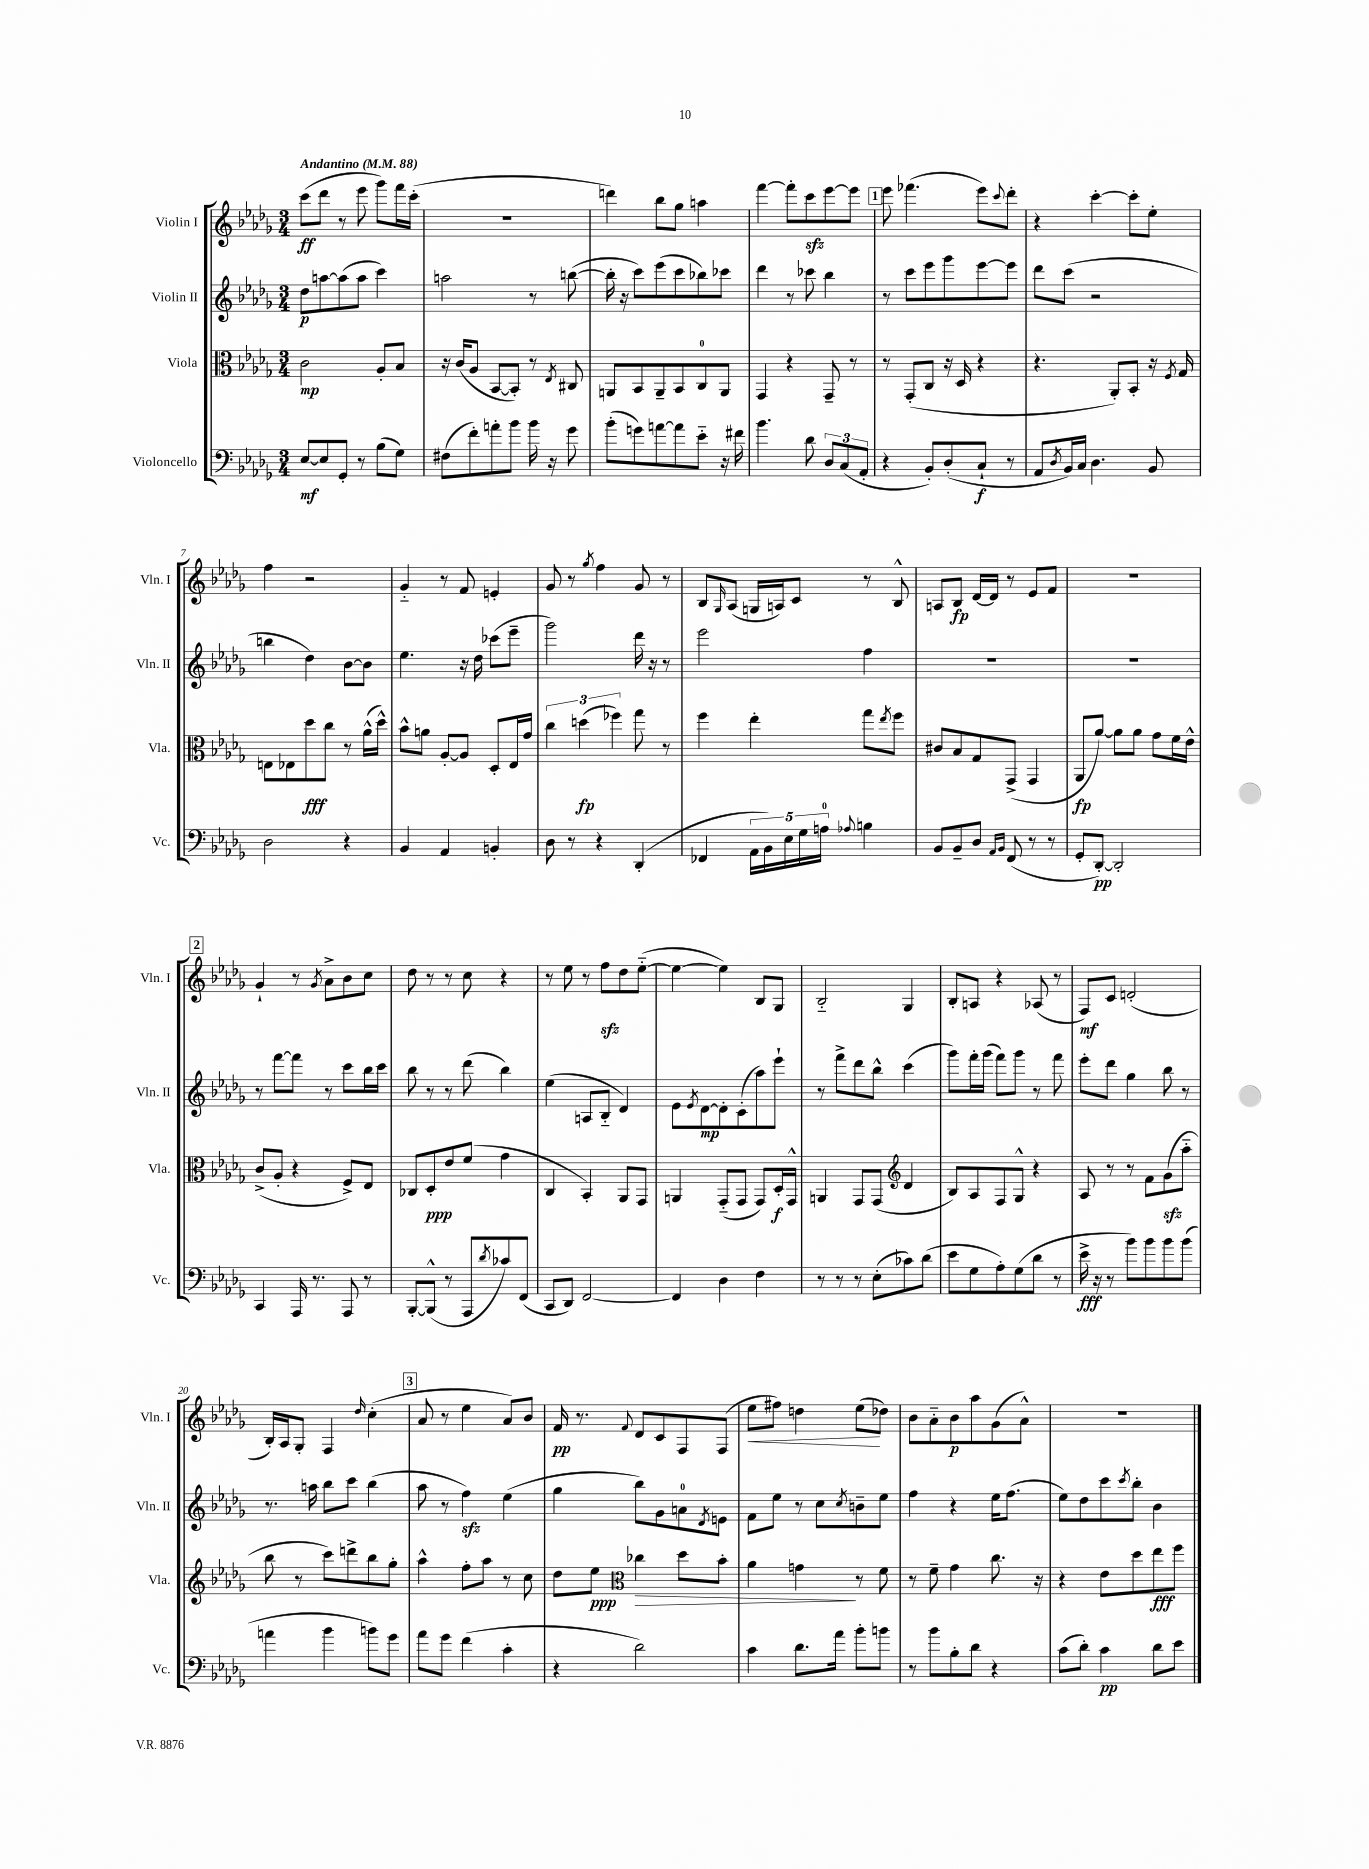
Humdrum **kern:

**kern	**kern	**kern	**kern
*staff4	*staff3	*staff2	*staff1
*clefF4	*clefC3	*clefG2	*clefG2
*k[b-e-a-d-g-]	*k[b-e-a-d-g-]	*k[b-e-a-d-g-]	*k[b-e-a-d-g-]
*M3/4	*M3/4	*M3/4	*M3/4
*MM88	*MM88	*MM88	*MM88
[8E-	2c	8dd-	(8ccc
8E-]	.	[8aa	8ddd-
8GG-'	.	(8aa]	8r
8r	.	8aa	8eee-
(8B-	8A-'	4ccc)	8ggg-)
8G-)	8B-	.	16fff
.	.	.	(16ccc'
=	=	=	=
(8F#	16r	2aa	2.r
.	(16c	.	.
8f')	8A-	.	.
8a'	[8BB-	.	.
8b-	8BB-'])	.	.
16b-	8r	8r	.
16r	.	.	.
.	8qE-	.	.
8g-	8C#	([8bb	.
=	=	=	=
(8b-'	8AA	16bb']	4ddd)
.	.	16r	.
8g)	8BB-	8ccc)	.
[8a	8AA~	(8eee-	8bb-
8a]	8BB-	8ccc	8gg-
8e-'~	8C	8bb-)	4aa
16r	8AA	8ccc-	.
16f#	.	.	.
=	=	=	=
4.b-	4GG-	4ddd-	[4fff
.	4r	8r	8fff']
8d-	.	8ccc-	8ccc
12D-	8GG-~	4bb-	[8eee-
(12C	.	.	.
.	8r	.	8eee-]
12AA-'	.	.	.
=	=	=	=
4r	8r	8r	8eee-
.	(8GG-'	8ccc	(4.fff-
8BB-')	8C	8eee-	.
(8D-'	16r	8ggg-	.
.	16D-	.	.
8C`	4r	[8eee-	8eee-)
.	.	.	8qqccc
8r	.	8eee-]	8ddd-'
=	=	=	=
8AA-	4.r	8ddd-	4r
8qD-	.	.	.
16BB-)	.	(8ccc	.
16C	.	.	.
4.D-	.	2r	[4ccc'
.	8AA-')	.	.
.	8BB-'	.	8ccc']
8BB-	16r	.	8ee-'
.	8qF	.	.
.	16G-	.	.
=	=	=	=
2D-	8E	4bb	4ff
.	8E-	.	.
.	8dd-	4dd-)	2r
.	8cc	.	.
4r	8r	[8b-	.
.	(16a-^^	8b-]	.
.	16dd-^^)	.	.
=	=	=	=
4BB-	8b-^^	4.ee-	4g-'~
.	8a	.	.
4AA-	[8A-'	.	8r
.	8A-]	16r	8f
.	.	16dd-	.
4BB'	8D-'	(8ccc-	4e'
.	16E-	8eee-~	.
.	16g-	.	.
=	=	=	=
8D-	6cc	2ggg-)	8g-
8r	.	.	8r
.	(6dd	.	.
.	.	.	8qgg-
4r	.	.	4ff
.	6ff-)	.	.
(4DD-'	8gg-	16ddd-	8g-
.	.	16r	.
.	8r	8r	8r
=	=	=	=
4FF-	4ff	2eee-	8B-
.	.	.	16qqG-
.	.	.	(8A-
20AA-	4ee-'	.	16G
20BB-)	.	.	.
.	.	.	16A)
20E-	.	.	.
.	.	.	8c
20G-	.	.	.
20A	.	.	.
8qqA-	.	.	.
4B	8gg-	4ff	8r
.	8qee-	.	.
.	8ff	.	8B-^^
=	=	=	=
8BB-	8c#	2.r	8A
8BB-~	8B-	.	8B-
8D-	8G-	.	[16d-
.	.	.	16d-]
16qqAA-	.	.	.
16qqBB-	.	.	.
(8FF	(8GG-^	.	8r
8r	4GG-	.	8e-
8r	.	.	8f
=	=	=	=
8GG-'	8AA-	2.r	2.r
[8DD-')	[8a-)	.	.
2DD-']	8a-]	.	.
.	8a-	.	.
.	8g-	.	.
.	16f	.	.
.	16e-^^	.	.
=	=	=	=
4CC	(8c^	8r	4g-`
.	8A-'	[8fff	.
16AAA-	4r	8fff]	8r
8.r	.	.	.
.	.	.	8qg-
.	.	8r	8a-^
8AAA-	8F^)	8ccc	8b-
8r	8E-	16bb-	8cc
.	.	16ccc	.
=	=	=	=
[8BBB-'	8C-	8bb-	8dd-
(8BBB-^^]	8D-'	8r	8r
8r	8e-	8r	8r
8AAA-	(8f	(8ddd-	8cc
8qd-	.	.	.
8c-)	4g-	4bb-)	4r
(8FF	.	.	.
=	=	=	=
8CC	4C	(4ee-	8r
8DD-)	.	.	8ee-
[2FF	4BB-')	8A	8r
.	.	8B-'~	8ff
.	8AA-	4d-)	8dd-
.	8GG-	.	([8ee-'~
=	=	=	=
4FF]	4AA	8e-	4ee-_
.	.	8qe-	.
.	.	[8d-	.
4D-	(8GG-'~	8d-']	4ee-])
.	8GG-	(8c'	.
4F	8GG-)	8aa-)	8B-
.	16D-'	8eee-`	8G-
.	16GG-^^	.	.
=	=	=	=
8r	4AA	8r	2B-'~
8r	.	8fff^	.
8r	8GG-	8ddd-	.
(8E-'	(8GG-	8bb-^^	.
*	*clefG2	*	*
8c-)	4d-	(4ccc	4G-
(8d-	.	.	.
=	=	=	=
8e-	8B-)	8ggg-)	8B-'
8G-	8A-	16fff'	8A
.	.	(16ggg-	.
8A-')	8F	8fff)	4r
(8G-	8G-^^	8ggg-	.
8d-	4r	8r	(8A-
8r	.	8fff	8r
=	=	=	=
16e-^	8A-	8eee-'	8F)
16r	.	.	.
8r	8r	8ddd-	8c
8b-)	8r	4gg-	(2d'
8b-	8f	.	.
8b-	(8g-	8bb-	.
(8b-	8aa-'~	8r	.
=	=	=	=
4a	8bb-	8.r	16B-')
.	.	.	16A-
.	8r	.	8G-'
.	.	16aa	.
4b-	8ccc)	8bb-	4F
.	8ddd^	8ccc	.
.	.	.	16qqdd-
8b)	8bb-	(4bb-	(4cc'
8g-	8gg-'	.	.
=	=	=	=
8a-	4aa-^^	8aa-	8a-
8g-	.	8r	8r
(4f	8ff'	4ff)	4ee-
.	8aa-	.	.
4c'	8r	(4ee-	8a-)
.	8cc	.	8b-
=	=	=	=
4r	8dd-	4gg-	16f
.	.	.	8.r
.	8ee-	.	.
*	*clefC3	*	*
.	.	.	8qqf
2d-)	4cc-	8bb-)	8d-
.	.	8g-	8c
.	8dd-	8a	8F
.	.	8qd-	.
.	8b-'	8e	(8F
=	=	=	=
4c	4a-	8f	8ee-
.	.	8ee-	8ff#)
8.d-	4g	8r	4dd
.	.	8cc	.
16a-	.	.	.
.	.	8qcc	.
8b-'	8r	8b~	(8ee-
8b	8f	8ee-	8dd-)
=	=	=	=
8r	8r	4ff	8b-
8b-	8f~	.	8a-'~
8B-'	4g-	4r	8b-
8d-	.	.	8aa-
4r	8.cc	16ee-	(8g-
.	.	(8.ff	.
.	.	.	8a-^^)
.	16r	.	.
=	=	=	=
(8c	4r	8ee-)	2.r
8d-')	.	8dd-	.
4c	8e-	8ccc	.
.	.	8qccc	.
.	8dd-	8bb-'	.
8d-	8ee-	4b-	.
8e-	8ff	.	.
==	==	==	==
*-	*-	*-	*-
